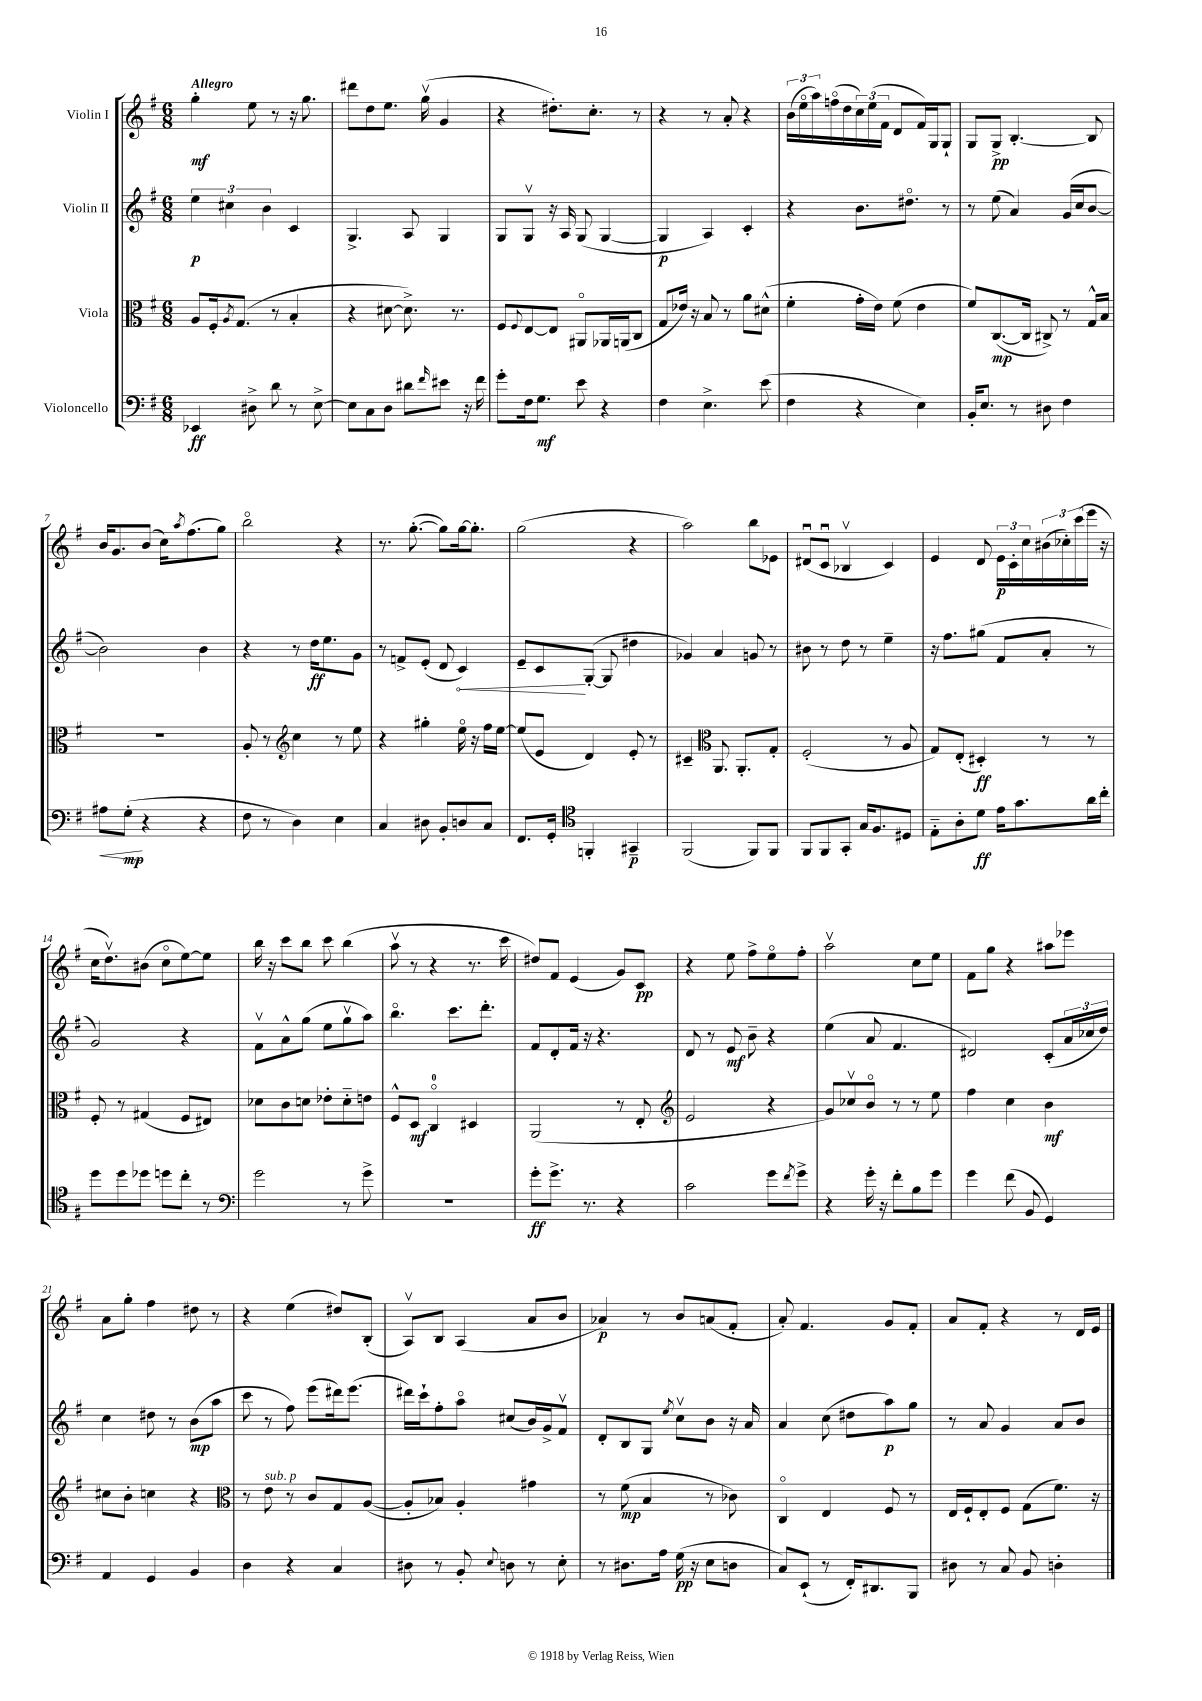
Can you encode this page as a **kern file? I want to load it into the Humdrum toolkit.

**kern	**kern	**kern	**kern
*staff4	*staff3	*staff2	*staff1
*clefF4	*clefC3	*clefG2	*clefG2
*k[f#]	*k[f#]	*k[f#]	*k[f#]
*M6/8	*M6/8	*M6/8	*M6/8
4EE-	8A	6ee	4gg'
.	16F#'	.	.
.	.	6cc#	.
.	8qA	.	.
.	(8.G	.	.
8D#^	.	.	8ee
.	.	6b	.
8d	8r	.	8r
8r	4B'	4c	16r
.	.	.	8.gg
[8E^	.	.	.
=	=	=	=
8E]	4r	4.G^	8ddd#
8C	.	.	8dd
8D	[8d#	.	8.ee
8d#	8.d#^])	8A	.
.	.	.	(16ggv
16qqf#	.	.	.
8e#	.	4G	4g
.	8.r	.	.
16r	.	.	.
16f#	.	.	.
=	=	=	=
8g'	8F#	8G	4r
.	8qqF#	.	.
16F#	[8E	8Gv	.
8.G	.	.	.
.	8E]	16r	8.dd#')
.	.	16A	.
8e	8AA#o	(8G	.
.	.	.	8.cc'
4r	16AA-	[4G	.
.	(16AA	.	.
.	8C	.	8r
=	=	=	=
4F#	8G	4G]	4r
.	16e-)	.	.
.	16r	.	.
4.E^	8B	4A)	8r
.	8r	.	8a'
.	8a	4c'	4r
(8e	(8d#^^	.	.
=	=	=	=
4F#	4f#'	4r	(24b
.	.	.	24eeo
.	.	.	24aa)
.	.	.	(16ffo
.	.	.	16dd
4r	16g'	8.b	24cc)
.	.	.	(24ee
.	16e)	.	.
.	.	.	24f#
.	(8f#	.	8d
.	.	8.dd#o	.
4E)	4e	.	16f#)
.	.	.	16G
.	.	8r	8G`
=	=	=	=
16BB'	8f#)	8r	8G
8.E	.	.	.
.	([8.C	(8ee	8G^
8r	.	4a)	[4.B'
.	16C]	.	.
8D#	8C#^)	.	.
4F#	8r	(16g	.
.	.	16cc	.
.	16G^^	[8b	8B]
.	16B	.	.
=	=	=	=
8A#	2.r	2b])	16b
.	.	.	8.g
(8G'	.	.	.
4r	.	.	(8b
.	.	.	16cc)
.	.	.	8qaa
.	.	.	(8.ff#
4r	.	4b	.
.	.	.	8gg)
=	=	=	=
8F#	8A'	4r	2bbo
8r	8r	.	.
*	*clefG2	*	*
4D)	4cc	8r	.
.	.	16dd	.
.	.	8.ee	.
4E	8r	.	4r
.	8ee	8g	.
=	=	=	=
4C	4r	8r	8.r
.	.	8f^	.
.	.	.	([8.gg'
8D#	4gg#'	(8e'	.
8BB'	.	8d	8gg])
8D	16eeo	4c)	[16gg
.	16r	.	8.gg']
8C	16ff#	.	.
.	[16ee	.	.
=	=	=	=
8.FF#	(8ee]	8e~	(2gg
.	8e	8c	.
16GG'	.	.	.
*clefC4	*	*	*
4FF'	4d)	([8G'	.
.	.	8G]	.
4GG#~	8e'	4dd#	4r
.	8r	.	.
=	=	=	=
(2FF#	4c#~	4g-)	2aa)
*	*clefC3	*	*
.	8.AA	4a	.
.	8.AA'	.	.
8FF#)	.	8g	8bb
8FF#	8G'	8r	8e-
=	=	=	=
8FF#	(2F#'	8b#	(8d#u
8FF#	.	8r	8cu
8GG'	.	8dd	4B-v
16G	.	8r	.
8.F#	.	.	.
.	8r	4ee~	4c)
8D#	8A	.	.
=	=	=	=
8E'~	8G)	16r	4e
.	.	8.ff#	.
8A'	(8E'	.	.
8d	4D#')	(8gg#	8d
16e	.	8f#	24e
.	.	.	24c'
8.g	.	.	.
.	.	.	24cc
.	8r	8a'	(24b#
.	.	.	24cc-')
.	.	.	(24ccc
16a	8r	8r	16eee
16cc'	.	.	16r
=	=	=	=
8dd	8F#'	2g)	16cc
.	.	.	8.ddv)
8dd	8r	.	.
8dd-	(4G#	.	(8b#
8dd	.	.	8cco
8cc'	8F#	4r	[8ee)
8r	8E#)	.	8ee]
=	=	=	=
*clefF4	*	*	*
2g	8d-	8f#v	16bb
.	.	.	16r
.	8c	8a^^	8ccc
.	8d	(8gg	8bb
.	8e-'	8ee	8ccc
8r	8d'~	8ggv	(4bb
8g^	8e	8aa)	.
=	=	=	=
2.r	8F#^^	4.bbo	8aav
.	8D	.	8r
.	4Co	.	4r
.	.	8.ccc	.
.	4D#	.	8.r
.	.	8.ddd'	.
.	.	.	16ccc
=	=	=	=
8g'	(2AA	8f#	8dd#)
8.g^	.	8d'	8f#
.	.	16f#	(4e
8.r	.	16r	.
.	.	4.r	.
4r	8r	.	8g)
.	8E'	.	8c
=	=	=	=
*	*clefG2	*	*
2c	2e	8d	4r
.	.	8r	.
.	.	8e	8ee
.	.	8b~	8ff#^
8g	4r	4r	8eeo
8qf#	.	.	.
8g^	.	.	8ff#'
=	=	=	=
4r	8g)	(4ee	2aav
.	8cc-v	.	.
16g'	8bo	8a	.
16r	.	.	.
8f#'	8r	4.f#	.
8B	8r	.	8cc
8g	8ee	.	8ee
=	=	=	=
4g	4ff#	2d#)	8f#
.	.	.	8gg
(8f#	4cc	.	4r
8BB	.	.	.
4GG)	4b	(8c'	8aa#
.	.	24a	8eee-
.	.	24cc-	.
.	.	24dd)	.
=	=	=	=
4AA	8cc#	4cc	8a
.	8b'	.	8gg'
4GG	4cc	8dd#	4ff#
.	.	8r	.
4BB	4r	(8b	8dd#
.	.	8aa	8r
=	=	=	=
*	*clefC3	*	*
4D	8r	8ccc	4r
.	8e	8r	.
4r	8r	8ff#)	(4ee
.	8c	(8eee	.
4C	8G	16ddd#)	8dd#)
.	.	(8.eee	.
.	([8A	.	(8B'
=	=	=	=
8D#	8A']	16ddd#)	8Av)
.	.	16ccc`	.
8r	8B-)	8ff#'	8B
8BB'	4A'	8aao	(4A
8qqE	.	.	.
8D	.	(8cc#	.
8r	4g#	16b)	8a
.	.	16g^	.
8E'	.	8f#v	8b
=	=	=	=
8r	8r	8d'	4a-)
8.D#	(8f#	8B	.
.	4B	8G	8r
16A	.	.	.
.	.	8qee	.
(16G	.	8ccv	8b
16r	.	.	.
8E	8r	8b	(8a
8D	8c-)	16r	8f#'
.	.	16a	.
=	=	=	=
8C)	4Co	4a	8a')
(8EE`	.	.	4.f#
8r	4E	(8cc	.
16FF#')	.	8dd#	.
8.DD#	.	.	.
.	8F#	8aa)	8g
8BBB	8r	8gg	8f#'
=	=	=	=
8D#	16E	8r	8a
.	16F#`	.	.
8r	8E'	8a	8f#'
8C	8F#	4g	4r
8BB	(8G	.	.
4D'	8.f#)	8a	8r
.	.	8b	16d
.	16r	.	16e
==	==	==	==
*-	*-	*-	*-
